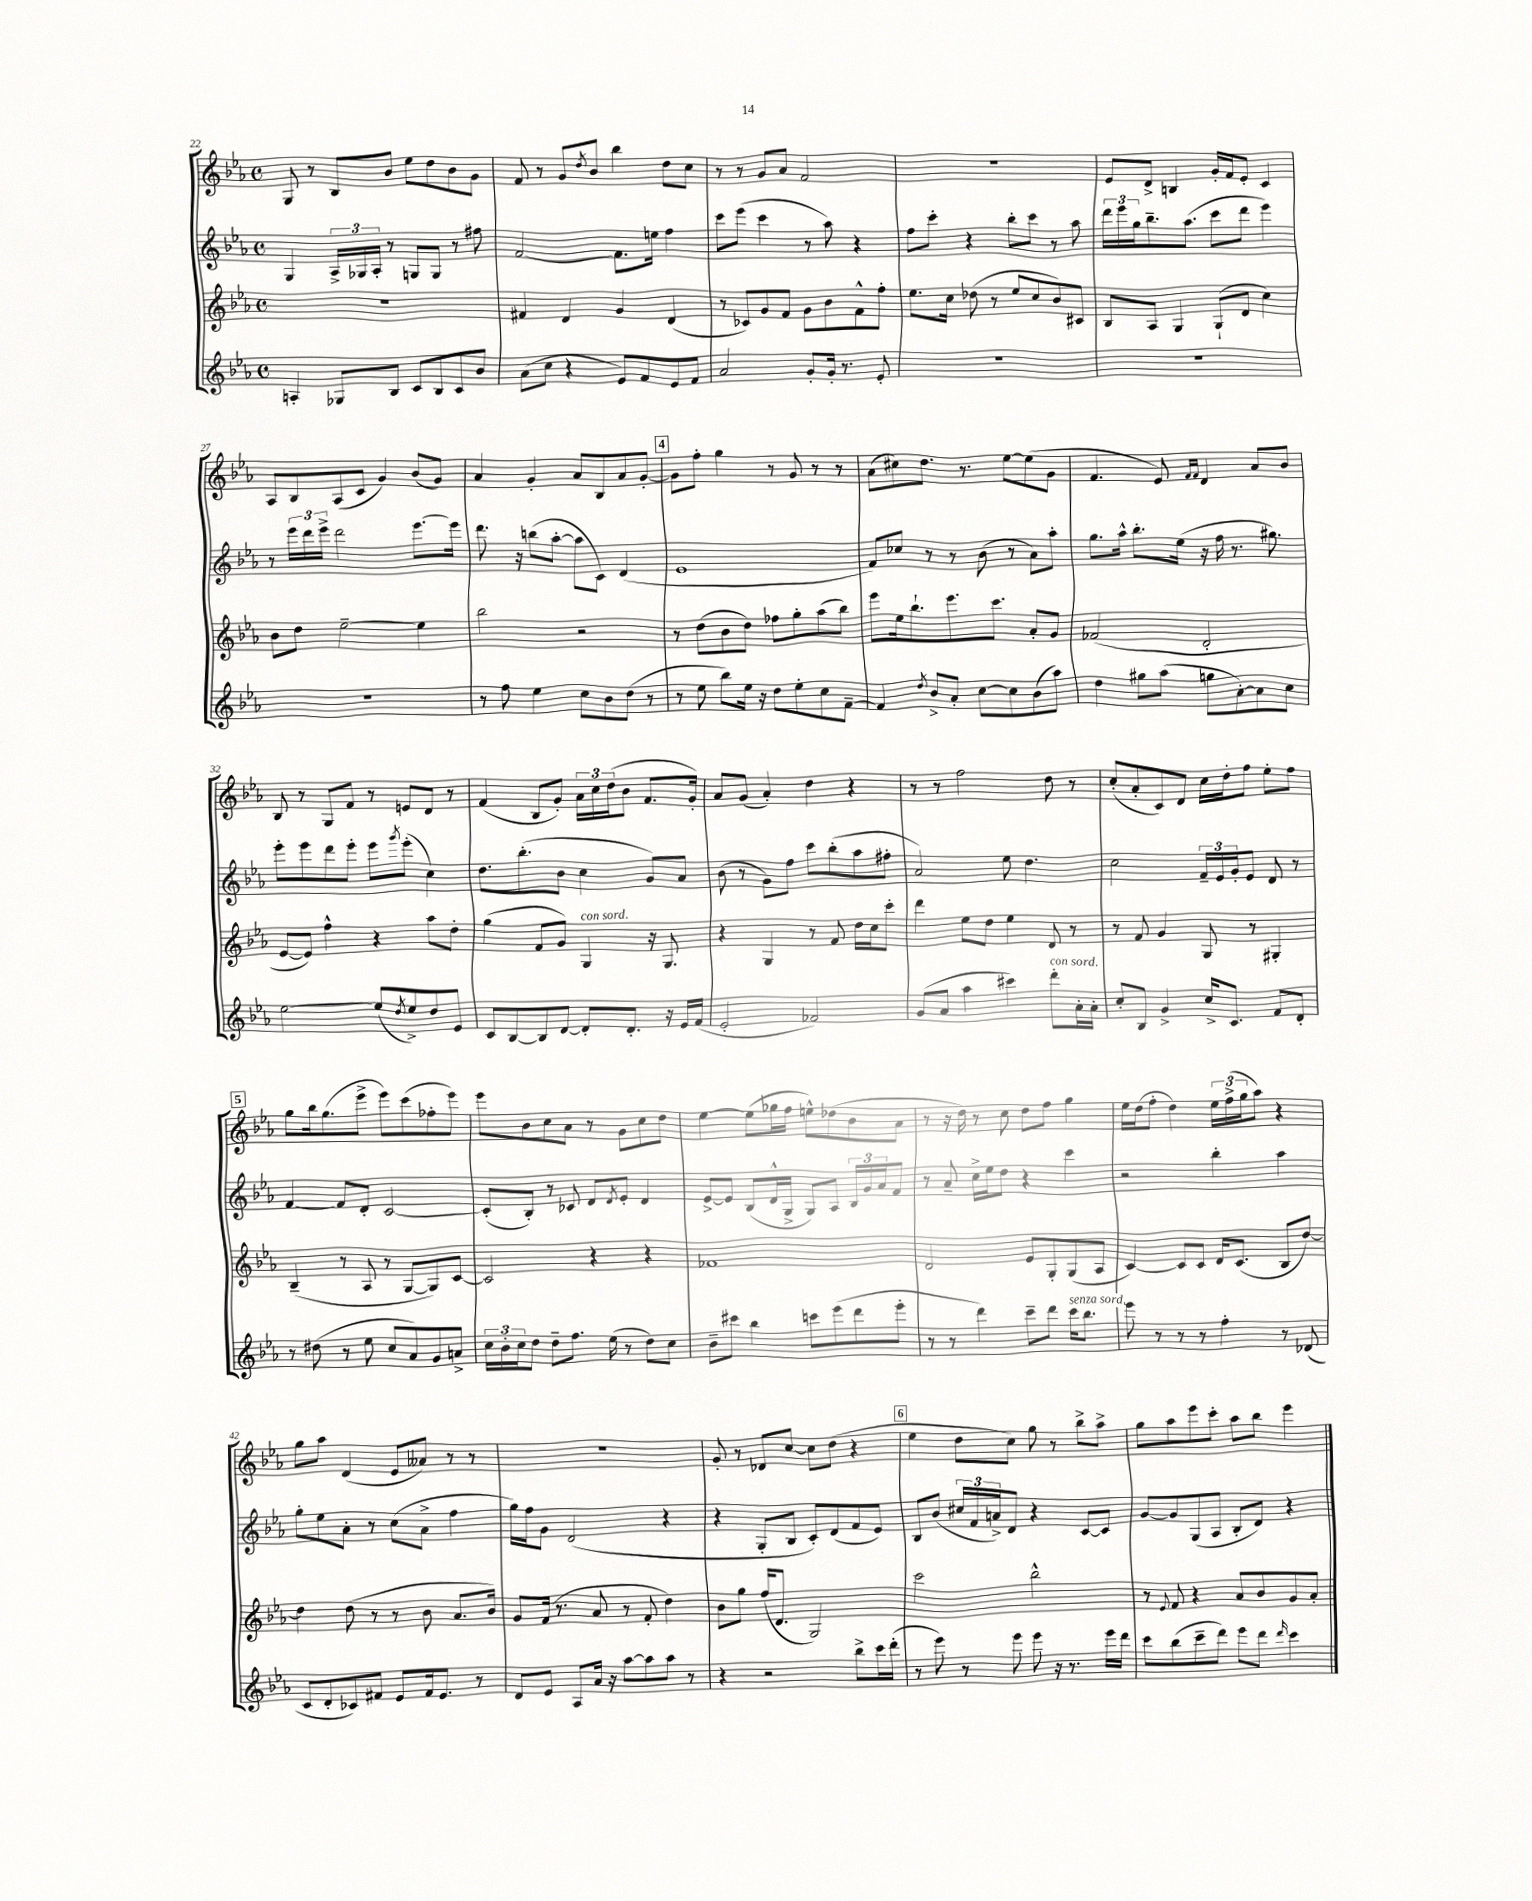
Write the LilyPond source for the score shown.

<<
\new StaffGroup <<
\new Staff = "s0" {
    \clef treble \key ees \major \defaultTimeSignature \time 4/4
    g8 r8 bes8 bes'8 ees''8 d''8 bes'8 g'8 |
    f'8 r8 g'8 \acciaccatura { d''8 } bes'8 bes''4 d''8 c''8 |
    r8 r8 g'8 aes'8 f'2 |
    R1 |
    ees'8 d'8-> b4 g'16-. f'16 ees'8-. c'4 |
    aes8 bes8 aes8( c'8 g'4) bes'8( g'8) |
    aes'4 g'4-. aes'8 bes8 aes'8 g'8~-. |
    \mark \markup { \box "4" } g'8 f''8-. g''4 r8 g'8 r8 r8 |
    aes'8( cis''8) d''8. r8. ees''8~ ees''8( g'8 |
    f'4. ees'8) \grace { f'16 f'16 } d'4 aes'8 bes'8 |
    bes8 r8 g8 f'8 r8 e'8 d'8 r8 |
    f'4( bes8 g'8-.) \tuplet 3/2 { aes'16 c''16 d''16( } bes'8 f'8. g'16-.) |
    aes'8 g'8( aes'4-.) d''4 r4 |
    r8 r8 f''2 d''8 r8 |
    c''8-.( aes'8-. c'8) d'8 c''16 d''16-. f''8 ees''8-. f''8 |
    \mark \markup { \box "5" } g''8 bes''16 g''8.( ees'''8-> ees'''8) c'''8( fes''8-. ees'''8) |
    ees'''8 bes'8 c''8 aes'8 r8 g'8 c''8 d''8 |
    ees''4~ ees''8( ges''16 f''16 e''8-^) des''8( bes'8 aes'8 |
    r8 r16 d''16) r8 c''8 d''8 f''8 g''4 |
    ees''16 d''16( f''8-. d''4) \tuplet 3/2 { ees''16 f''16->( g''16 } aes''8) r4 |
    g''8 aes''8 d'4( ees'8 aeses'8) r8 r8 |
    R1 |
    g'8-. r8 des'8 c''8~ c''8 d''8( r4 |
    \mark \markup { \box "6" } ees''4 d''8 c''8) g''8 r8 bes''8-> aes''8-> |
    g''8 aes''8 ees'''8 c'''8-. aes''8 bes''8 ees'''4 \bar "|." |
}
\new Staff = "s1" {
    \clef treble \key ees \major \defaultTimeSignature \time 4/4
    g4 \tuplet 3/2 { aes16-> ges16 aes16-. } r8 g8 g8 r8 fis''8 |
    f'2~ f'8. e''16 f''4 |
    c'''8 ees'''8( c'''4 r8 aes''8) r4 |
    f''8 c'''8-. r4 bes''8-. c'''8 r8 aes''8 |
    \tuplet 3/2 { d'''16 ees'''16 g''16 } bes''8.-- aes''8.( c'''8 d'''8 ees'''4) |
    r8 \tuplet 3/2 { ees'''16 d'''16 ees'''16-> } d'''2 ees'''8.~ ees'''16 |
    d'''8. r16 b''8( aes''8~-. aes''8 c'8) d'4( |
    \mark \markup { \box "4" } ees'1 |
    f'8) ces''8 r8 r8 bes'8( r8 aes'8) aes''8-. |
    g''8. aes''16-^ bes''8.-. ees''16( r16 f''16 r8. gis''8.) |
    ees'''8-. ees'''8 d'''8 ees'''8-. ees'''8 \acciaccatura { g'''8 } ees'''8-.( c''4) |
    d''8. bes''8.-.( bes'8 c''4 g'8) aes'8 |
    bes'8( r8 g'8) f''8 c'''8 bes''8-.( aes''8 fis''8-. |
    aes'2) ees''8 d''4. |
    c''2 \tuplet 3/2 { f'16-- ees'16 g'16-. } ees'8 d'8 r8 |
    \mark \markup { \box "5" } f'4~ f'8 d'8-. c'2~ |
    c'8-.( bes8-.) r8 ces'8 d'8 \acciaccatura { d'8 } ees'8-. d'4 |
    ees'8~-> ees'8 bes8( d'16-^ g16-> g8) aes8 \tuplet 3/2 { bes16 g'16 aes'16 } f'8 |
    r8 aes'8-- c''16-> ees''16 d''8 r4 c'''4 |
    r2 bes''4-. aes''4 |
    g''8-. ees''8 aes'8-. r8 c''8( aes'8-> f''4 |
    g''16) f''16 g'8 d'2( r4 |
    r4 g8-. bes8 c'8-.) d'8( f'8 ees'8) |
    \mark \markup { \box "6" } bes8 bes'8( \tuplet 3/2 { cis''16 f'16 a'16->) } d'8 r4 c'8~ c'8 |
    g'8~ g'8 g8( aes8 bes8-. d'8) r4 \bar "|." |
}
\new Staff = "s2" {
    \clef treble \key ees \major \defaultTimeSignature \time 4/4
    R1 |
    fis'4 d'4 g'4 d'4( |
    r8 ces'8) g'8 f'8 g'8 bes'8 f'8-^ f''8-. |
    ees''8. c''16 des''8( r8 ees''8 c''8 bes'8) cis'8 |
    bes8 aes8 g4 g8-!( d'8 c''4) |
    bes'8 d''8 ees''2~-- ees''4 |
    bes''2 r2 |
    \mark \markup { \box "4" } r8 d''8( bes'8 d''8) fes''8 g''8-. aes''8( bes''8) |
    ees'''8 ees''16 bes''8.-! ees'''8. c'''8. aes'8-. g'8 |
    fes'2( d'2-. |
    ees'8~ ees'8) f''4-^ r4 aes''8 d''8-. |
    g''4( f'8 g'8) g4^\markup { \italic "con sord." } r16 g8. |
    r4 g4 r8 f'8 d''16 c''16 c'''8-. |
    d'''4 ees''8 d''8 ees''4 d'8 r8 |
    r8 f'8 g'4 g8 r8 gis4-. |
    \mark \markup { \box "5" } bes4--( r8 aes8 r8 g8~ g8) c'8~ |
    c'2 r4 r4 |
    fes'1 |
    d'2 ees'8 g8-. g8( aes8 |
    c'4~) c'8 c'8 d'16 c'8.( bes8 d''8~) |
    d''4 d''8( r8 r8 bes'8 aes'8. bes'16) |
    g'8 f'16( r8. aes'8 r8 f'8-. d''4) |
    bes'8 g''8 f''16( d'8. g2) |
    \mark \markup { \box "6" } c'''2 bes''2-^ |
    r8 \appoggiatura { ees'8 } f'8 r4 aes'8 bes'8 g'8 aes'8-. \bar "|." |
}
\new Staff = "s3" {
    \clef treble \key ees \major \defaultTimeSignature \time 4/4
    a4-. ges8 bes8 c'8 bes8 c'8 bes'8 |
    aes'8( c''8 r4 ees'8) f'8 ees'8 f'8 |
    aes'2 g'8-. g'16-. r8. ees'8-. |
    R1 |
    R1 |
    R1 |
    r8 f''8 ees''4 c''8 bes'8 d''8( r8 |
    \mark \markup { \box "4" } r8 ees''8 bes''8) ees''16 r16 d''8 ees''8-. c''8 f'8~-- |
    f'4 \acciaccatura { d''8 } bes'8-> aes'8-. c''8~ c''8 bes'8( aes''8) |
    d''4 gis''8 aes''8( g''8 aes'8~-.) aes'8 c''8 |
    ees''2~ ees''8( \acciaccatura { d''8 } ees''8->) d''8 ees'8 |
    c'8 bes8~ bes8 d'8~ d'8-. d'8.-. r16 ees'16 f'16( |
    ees'2-. fes'2) |
    g'8( aes'8 aes''4 cis'''4) d'''8-.^\markup { \italic "con sord." } aes'16-. aes'16-. |
    c''8-. bes8 g'4-> c''16-> c'8. f'8 d'8-. |
    \mark \markup { \box "5" } r8 dis''8( r8 ees''8 c''8 aes'8) g'8 a'8-> |
    \tuplet 3/2 { c''16 bes'16-. c''16 } d''8 d''8-- f''8. ees''16( r8 d''8) c''8 |
    bes'8-- cis'''8 bes''4 c'''8 ees'''8( d'''8 ees'''8-. |
    r8 r8 d'''4) c'''8-- d'''8 c'''16^\markup { \italic "senza sord." } bes''8. |
    ees'''8 r8 r8 r8 f''4-. r8 des'8( |
    c'8 d'8-. ces'8) fis'8 ees'8 fis'16 ees'8. r8 |
    d'8 ees'8 aes8 aes'16 r16 aes''8~ aes''8 aes''8 r8 |
    r4 r2 bes''8-> c'''16 d'''16-.( |
    \mark \markup { \box "6" } r8 ees'''8) r8 ees'''8 ees'''8 r16 r8. ees'''16 d'''16 |
    c'''8 bes''8( c'''8-- d'''8) ees'''8 d'''8 \grace { d'''16 } c'''4 \bar "|." |
}
>>
>>
\layout { \context { \Score currentBarNumber = #22 } }
